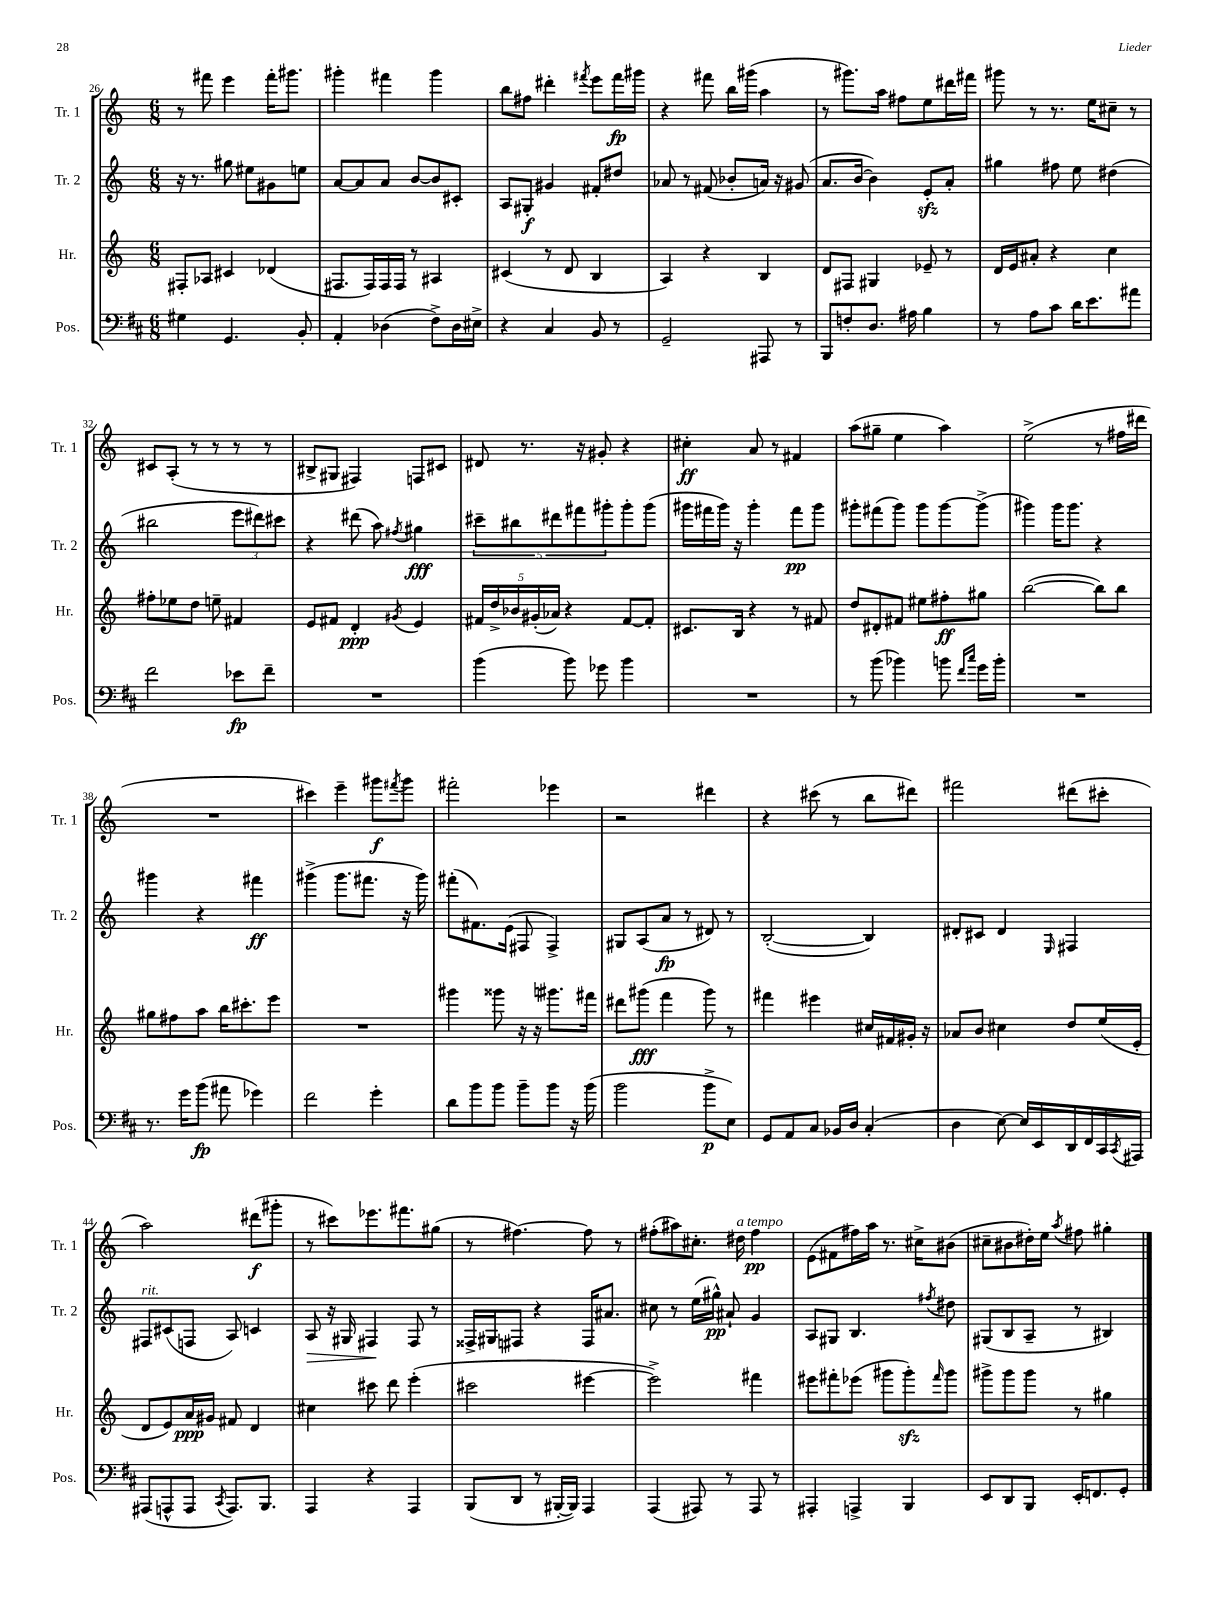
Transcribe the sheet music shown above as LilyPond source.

<<
\new StaffGroup <<
\new Staff = "s0" \with { instrumentName = "Tr. 1" shortInstrumentName = "Tr. 1" } {
    \clef treble \key c \major \numericTimeSignature \time 6/8
    r8 fis'''8 e'''4 fis'''16-. gis'''8. |
    gis'''4-. fis'''4 gis'''4 |
    b''8 fis''8 dis'''4-. \acciaccatura { fis'''8 } e'''8 fis'''16\fp gis'''16 |
    r4 fis'''8 b''16 gis'''16( a''4 |
    r8 gis'''8.) a''16 fis''8 e''8 dis'''16 fis'''16 |
    gis'''8 r8 r8. e''16 cis''8-- r8 |
    cis'8 a8-.( r8 r8 r8 r8 |
    bis8-> gis8 fis4) f8 cis'8 |
    dis'8 r8. r16 gis'8-. r4 |
    cis''4-.\ff a'8 r8 fis'4 |
    a''8( gis''8-- e''4 a''4) |
    e''2->( r8 fis''16 dis'''16 |
    R2. |
    cis'''4) e'''4-- gis'''8\f \acciaccatura { fis'''8 } gis'''8 |
    fis'''2-. ees'''4 |
    r2 dis'''4 |
    r4 cis'''8( r8 b''8 dis'''8) |
    fis'''2 dis'''8( cis'''8-. |
    a''2) dis'''8\f( gis'''8-. |
    r8 cis'''8) ees'''8. fis'''8. gis''8( |
    r8 fis''4.~) fis''8 r8 |
    fis''8-.( ais''8) cis''8.-. dis''16^\markup { \italic "a tempo" } fis''4\pp |
    e'8( fis'8 fis''16) a''16 r8. cis''16-> bis'8( |
    cis''8-- bis'8 dis''16-.) e''16 \acciaccatura { a''8 } fis''8 gis''4-. \bar "|." |
}
\new Staff = "s1" \with { instrumentName = "Tr. 2" shortInstrumentName = "Tr. 2" } {
    \clef treble \key c \major \numericTimeSignature \time 6/8
    r16 r8. gis''8 eis''8 gis'8 e''8 |
    a'8~ a'8 a'8 b'8~ b'8 cis'8-. |
    a8 gis8-.\f gis'4 fis'8-. dis''8 |
    aes'8 r8 fis'8( bes'8-. a'16) r16 gis'8( |
    a'8. b'16~ b'4) e'8-.\sfz a'8-. |
    gis''4 fis''8 e''8 dis''4( |
    bis''2 \tuplet 3/2 { e'''8 dis'''8) cis'''8 } |
    r4 dis'''8( a''8) \acciaccatura { fis''8 } gis''4\fff |
    \tuplet 5/4 { cis'''8-- bis''8 dis'''8 fis'''8 gis'''8-. } gis'''8-. gis'''8( |
    gis'''16 fis'''16 gis'''16) r16 gis'''4-. fis'''8\pp gis'''8 |
    gis'''8-. fis'''8( gis'''8) gis'''8 gis'''8~ gis'''8->( |
    gis'''4) gis'''16 gis'''8. r4 |
    gis'''4 r4 fis'''4\ff |
    gis'''4->( gis'''8. fis'''8. r16 gis'''16) |
    fis'''8-.( fis'8.) e'16( fis8 fis4->) |
    gis8 a8( a'8\fp r8 dis'8) r8 |
    b2~-.( b4) |
    dis'8-. cis'8 dis'4 \grace { e16 } fis4 |
    fis8^\markup { \italic "rit." } cis'8( f8 a8) c'4 |
    a8\> r16 gis16 fis4\! fis8 r8 |
    fisis16-> gis16 fis8 r4 fis16 ais'8. |
    cis''8 r8 e''16( gis''16-^\pp) ais'8-! g'4 |
    a8 gis8 b4. \acciaccatura { fis''8 } dis''8 |
    gis8( b8 a8-- r8 bis4) \bar "|." |
}
\new Staff = "s2" \with { instrumentName = "Hr." shortInstrumentName = "Hr." } {
    \clef treble \key c \major \numericTimeSignature \time 6/8
    fis8-. aes8 cis'4 des'4( |
    fis8. fis16) fis16 fis16 r8 ais4 |
    cis'4( r8 d'8 b4 |
    a4) r4 b4 |
    d'8 fis8 gis4 ees'8-- r8 |
    d'16 e'16 ais'8-. r4 c''4 |
    fis''8-. ees''8 d''8 e''8-- fis'4 |
    e'8 fis'8 d'4-.\ppp \acciaccatura { gis'8 } e'4 |
    \tuplet 5/4 { fis'16 d''16-> bes'16 gis'16-.( aes'16) } r4 fis'8~ fis'8-. |
    cis'8. b16 r4 r8 fis'8 |
    d''8 dis'8-. fis'8 eis''8 fis''8-.\ff gis''8 |
    b''2~( b''8) b''8 |
    gis''8 fis''8 a''8 b''16 cis'''8.-. e'''8 |
    R2. |
    gis'''4 gisis'''8 r16 r16 gis'''8. fis'''16 |
    dis'''8 gis'''8\fff( f'''4 gis'''8) r8 |
    fis'''4 eis'''4 cis''16 fis'16 gis'16-. r16 |
    aes'8 b'8 cis''4 d''8 e''16( e'16-. |
    d'8 e'8) a'16\ppp gis'16 fis'8 d'4 |
    cis''4 cis'''8 d'''8 e'''4-.( |
    cis'''2 eis'''4~ |
    eis'''2->) fis'''4 |
    eis'''8 fis'''8-. ees'''8( gis'''8 gis'''8-.\sfz) \grace { fis'''16 } gis'''8 |
    gis'''8-> gis'''8 gis'''8 r8 gis''4 \bar "|." |
}
\new Staff = "s3" \with { instrumentName = "Pos." shortInstrumentName = "Pos." } {
    \clef bass \key d \major \numericTimeSignature \time 6/8
    gis4 g,4. b,8-. |
    a,4-. des4( fis8->) des16 eis16-> |
    r4 cis4 b,8 r8 |
    g,2-- ais,,8 r8 |
    b,,8 f8-. d8. ais16 b4 |
    r8 a8 cis'8 d'16 e'8. ais'8 |
    fis'2 ees'8\fp fis'8-- |
    R2. |
    b'4( b'8) ges'8 b'4 |
    R2. |
    r8 b'8( bes'4) b'8 \grace { fis'16 cis''16 } g'16 b'16-. |
    R2. |
    r8. g'16 b'8\fp( ais'8 ges'4) |
    fis'2 g'4-. |
    d'8 b'8 b'8 b'8-- b'8 r16 b'16( |
    b'2 b'8->\p e8) |
    g,8 a,8 cis8 bes,16 d16 cis4-.( |
    d4 e8~) e16 e,16 d,16 fis,16 cis,16 \acciaccatura { cis,8 } ais,,16 |
    ais,,8( a,,8-^ a,,8 \acciaccatura { cis,8 } a,,8.) b,,8. |
    a,,4 r4 a,,4 |
    b,,8( d,8 r8 bis,,16~-. bis,,16) a,,4 |
    a,,4( ais,,8) r8 ais,,8 r8 |
    ais,,4-. a,,4-> b,,4 |
    e,8 d,8 b,,8 e,16-. f,8. g,8-. \bar "|." |
}
>>
>>
\layout { \context { \Score currentBarNumber = #26 } }
